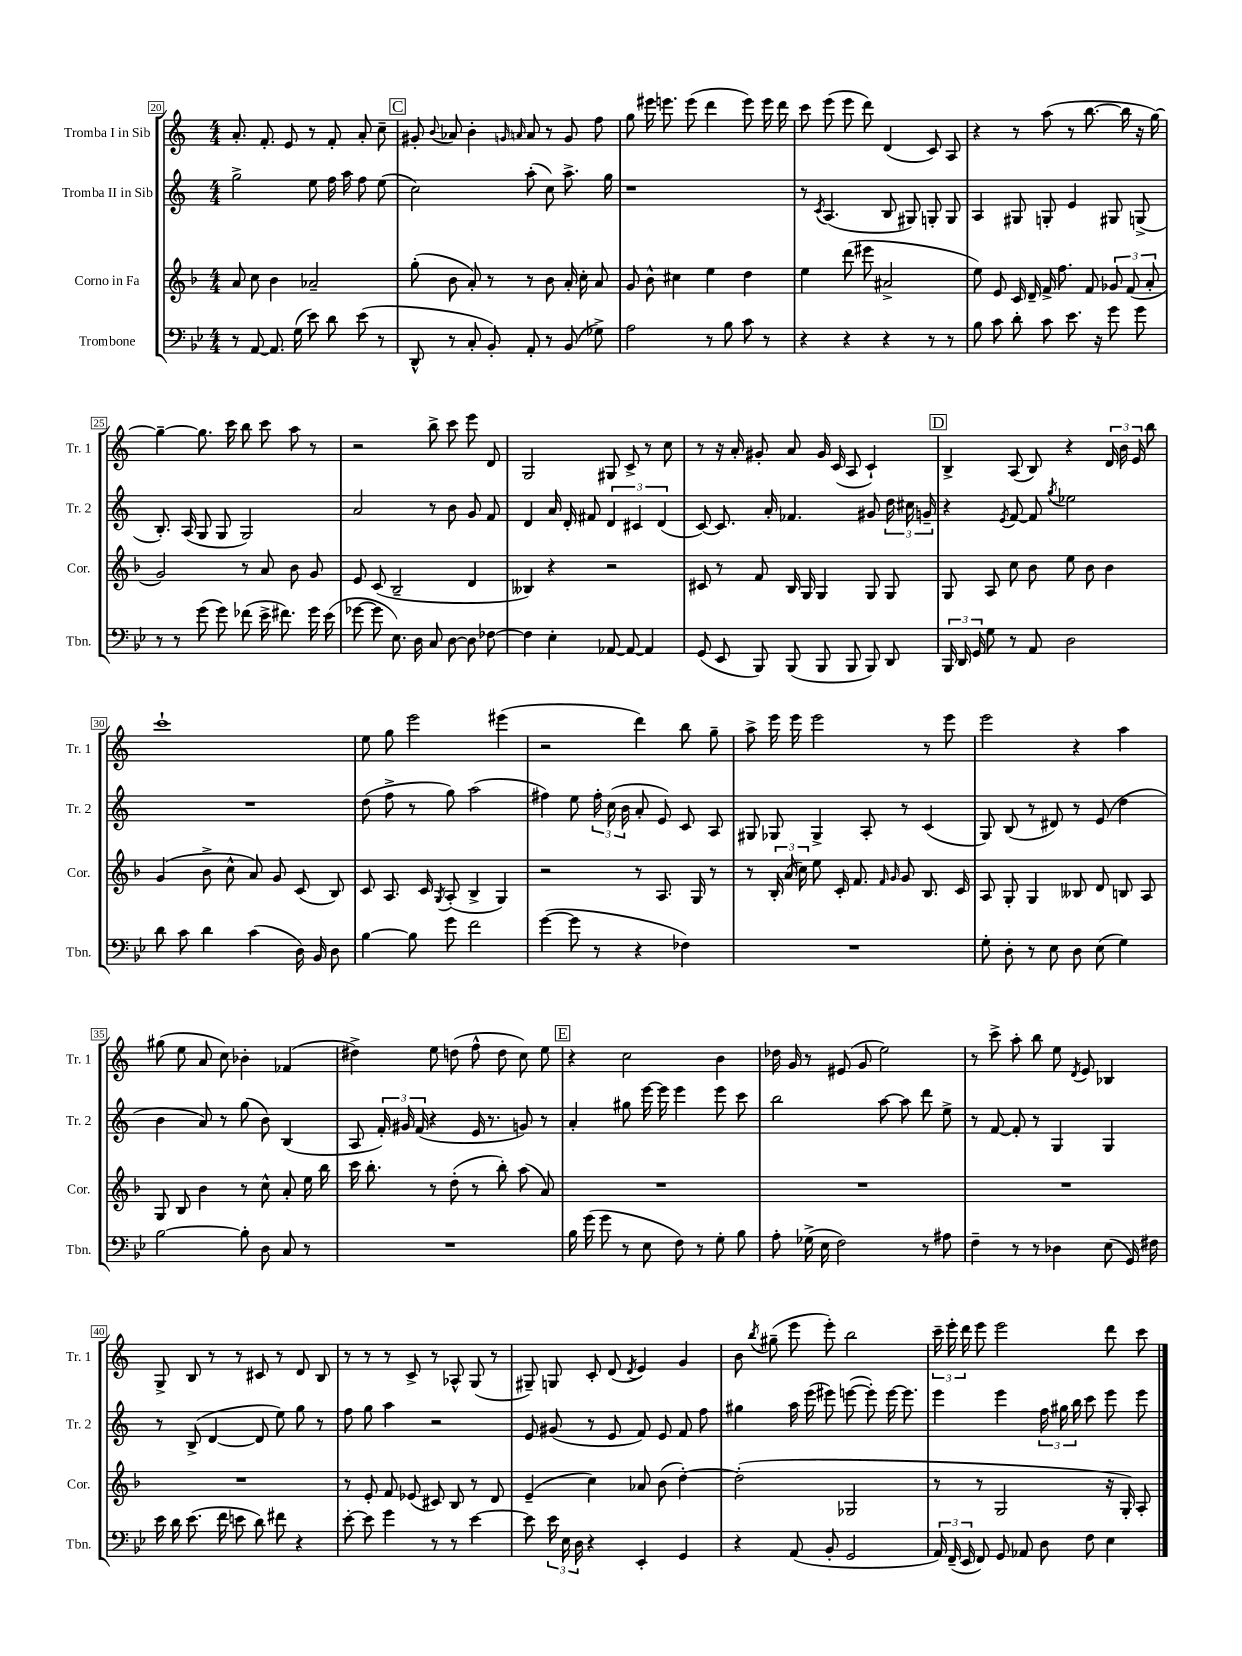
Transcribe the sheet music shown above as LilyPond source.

<<
\new StaffGroup <<
\new Staff = "s0" \with { instrumentName = "Tromba I in Sib" shortInstrumentName = "Tr. 1" } {
    \clef treble \key c \major \numericTimeSignature \time 4/4
    \autoBeamOff a'8.-. f'8.-. e'8 r8 f'8-. a'8-. c''8-- |
    \mark \markup { \box "C" } gis'8-. \appoggiatura { b'8 } aes'8 b'4-. \grace { g'16 a'16 } a'8 r8 g'8 f''8 |
    g''8 eis'''16 e'''8. e'''8( d'''4 e'''8) e'''16 d'''16 |
    c'''8 e'''8( e'''8 d'''8) d'4( c'8) a8 |
    r4 r8 a''8( r8 b''8.~ b''16 r16 g''16~) |
    g''4~-- g''8. c'''16 b''8 c'''8 a''8 r8 |
    r2 b''8-> c'''8 e'''8 d'8 |
    g2 gis8 c'8-> r8 c''8 |
    r8 r16 a'16-. gis'8-. a'8 gis'16 c'16( a8 c'4-!) |
    \mark \markup { \box "D" } b4-> a8( b8) r4 \tuplet 3/2 { d'16 b'16 e'16 } b''8 |
    c'''1-! |
    e''8 g''8 e'''2 eis'''4( |
    r2 d'''4) b''8 g''8-- |
    a''8-> e'''16 e'''16 e'''2 r8 e'''8 |
    e'''2 r4 a''4 |
    gis''8( e''8 a'8 c''8) bes'4-. fes'4( |
    dis''4->) e''8 d''8( f''8-^ d''8 c''8) e''8 |
    \mark \markup { \box "E" } r4 c''2 b'4 |
    des''16 g'16 r8 eis'8( g'8 e''2) |
    r8 c'''8-> a''8-. b''8 e''8 \acciaccatura { d'8 } e'8 bes4 |
    g8-> b8 r8 r8 cis'8 r8 d'8 b8 |
    r8 r8 r8 c'8-> r8 aes8-^ g8( r8 |
    gis8--) g8 c'8-. d'8( \acciaccatura { d'8 } e'4) g'4 |
    b'8 \acciaccatura { b''8 } gis''8--( e'''8 e'''8-.) b''2 |
    \tuplet 3/2 { c'''16-- e'''16-. d'''16 } e'''8 e'''2 d'''8 c'''8 \bar "|." |
}
\new Staff = "s1" \with { instrumentName = "Tromba II in Sib" shortInstrumentName = "Tr. 2" } {
    \clef treble \key c \major \numericTimeSignature \time 4/4
    \autoBeamOff g''2-> e''8 f''16 a''16 f''8 e''8( |
    \mark \markup { \box "C" } c''2) a''8-.( c''8) a''8.-> g''16 |
    r1 |
    r8 \acciaccatura { c'8 } a4.( b8 gis8) g8-. g8 |
    a4 gis8 g8-. e'4 gis8 g8->( |
    b8.-.) a16( g8 g8 g2) |
    a'2 r8 b'8 g'8 f'8 |
    d'4 a'16 d'16-. fis'8 \tuplet 3/2 { d'4 cis'4 d'4( } |
    c'8~) c'8. a'16-. fes'4. gis'8 \tuplet 3/2 { d''16 cis''16 g'16-- } |
    \mark \markup { \box "D" } r4 \acciaccatura { e'8 } f'8~ f'8 \acciaccatura { g''8 } ees''2 |
    R1 |
    d''8( f''8-> r8 g''8) a''2( |
    fis''4) e''8 \tuplet 3/2 { fis''16-. c''16( b'16 } a'8-. e'8) c'8 a8 |
    gis8 ges8 ges4-> a8-. r8 c'4( |
    g8) b8( r8 dis'8) r8 e'8( d''4 |
    b'4 a'8) r8 g''8( b'8) b4( |
    a8 \tuplet 3/2 { f'16-.) gis'16 f'16( } r4 e'16 r8. g'8) r8 |
    \mark \markup { \box "E" } a'4-. gis''8 e'''16~ e'''16 e'''4 e'''8 c'''8 |
    b''2 a''8~ a''8 d'''8 e''8-> |
    r8 f'8~ f'8-. r8 g4 g4 |
    r8 b8->( d'4~ d'8 e''8) g''8 r8 |
    f''8 g''8 a''4 r2 |
    e'8 gis'8( r8 e'8 f'8) e'8 f'8 f''8 |
    gis''4 a''16 e'''16( eis'''8) e'''8~( e'''8-.) e'''16~ e'''8. |
    e'''4 e'''4 \tuplet 3/2 { f''16 gis''16 b''16 } c'''8 e'''8 e'''8 \bar "|." |
}
\new Staff = "s2" \with { instrumentName = "Corno in Fa" shortInstrumentName = "Cor." } {
    \clef treble \key f \major \numericTimeSignature \time 4/4
    \autoBeamOff a'8 c''8 bes'4 aes'2-- |
    \mark \markup { \box "C" } g''8-.( bes'8 a'8-.) r8 r8 bes'8 a'16-. c''16-. a'8 |
    g'8 bes'8-^ cis''4 e''4 d''4 |
    e''4 d'''8( eis'''8 ais'2-> |
    e''8) e'8 c'16 d'16-- f'16-> f''8. f'8 \tuplet 3/2 { ges'8 f'8( a'8-. } |
    g'2) r8 a'8 bes'8 g'8 |
    e'8 c'8( bes2-- d'4 |
    beses4) r4 r2 |
    cis'8 r8 f'8 bes16 g16 g4 g8 g8 |
    \mark \markup { \box "D" } g8 a8 c''8 bes'8 e''8 bes'8 bes'4 |
    g'4( bes'8-> c''8-^ a'8) g'8 c'8( bes8) |
    c'8 a8. c'16 \acciaccatura { g8 } a8-.( bes4-> g4) |
    r2 r8 a8. g16 r8 |
    r8 \tuplet 3/2 { bes16-. a'16( c''16) } e''8 c'16-. f'8. \grace { f'16 g'16 } g'8 bes8. c'16 |
    a8 g8-. g4 beses8 d'8 b8 a8 |
    g8 bes8 bes'4 r8 c''8-^ a'8-. e''16 bes''16 |
    c'''16 bes''8.-. r8 d''8-.( r8 bes''8-.) a''8( a'8) |
    \mark \markup { \box "E" } R1 |
    R1 |
    R1 |
    R1 |
    r8 e'8-. f'8 ees'8( cis'8) bes8 r8 d'8 |
    e'4--( c''4) aes'8 bes'8( d''4~-.) |
    d''2-.( ges2 |
    r8 r8 g2 r16 g16-.) a8-. \bar "|." |
}
\new Staff = "s3" \with { instrumentName = "Trombone" shortInstrumentName = "Tbn." } {
    \clef bass \key bes \major \numericTimeSignature \time 4/4
    \autoBeamOff r8 a,8~ a,8. g16( ees'8) d'8 ees'8( r8 |
    \mark \markup { \box "C" } d,8-^ r8 c8-. bes,8-.) a,8-. r8 bes,8( ges8->) |
    a2 r8 bes8 c'8 r8 |
    r4 r4 r4 r8 r8 |
    bes8 c'8 d'8-. c'8 ees'8. r16 g'8 g'8 |
    r8 r8 g'8( g'8) fes'8( ees'16-> fis'8.) g'16 ees'16( |
    ges'8~ ges'8 ees8.) d16 c8 d8~ d8 fes8~ |
    fes4 ees4-. aes,8~ aes,8~ aes,4 |
    g,8( ees,8 bes,,8) bes,,8( bes,,8 bes,,8 bes,,8) d,8 |
    \mark \markup { \box "D" } \tuplet 3/2 { bes,,16 d,16 g,16 } g8 r8 a,8 d2 |
    d'8 c'8 d'4 c'4( d16) bes,16 d8 |
    bes4~ bes8 g'8 f'2 |
    g'4~( g'8 r8 r4 fes4) |
    R1 |
    g8-. d8-. r8 ees8 d8 ees8( g4) |
    bes2~ bes8-. d8 c8 r8 |
    R1 |
    \mark \markup { \box "E" } bes16 g'16( g'8 r8 ees8 f8) r8 g8-. bes8 |
    a8-. ges16->( ees16 f2) r8 ais8 |
    f4-- r8 r8 des4 ees8( g,16) fis16 |
    ees'16 d'16 ees'8.( f'16 e'8 d'8) fis'8 r4 |
    ees'8~-. ees'8 g'4 r8 r8 ees'4~ |
    ees'8 \tuplet 3/2 { ees'16 ees16 d16 } r4 ees,4-. g,4 |
    r4 a,8( bes,8-. g,2 |
    \tuplet 3/2 { a,16) f,16--( ees,16 } f,8) g,8 aes,8 d8 f8 ees4 \bar "|." |
}
>>
>>
\layout { \context { \Score currentBarNumber = #20 \override BarNumber.stencil = #(make-stencil-boxer 0.1 0.3 ly:text-interface::print) } }
